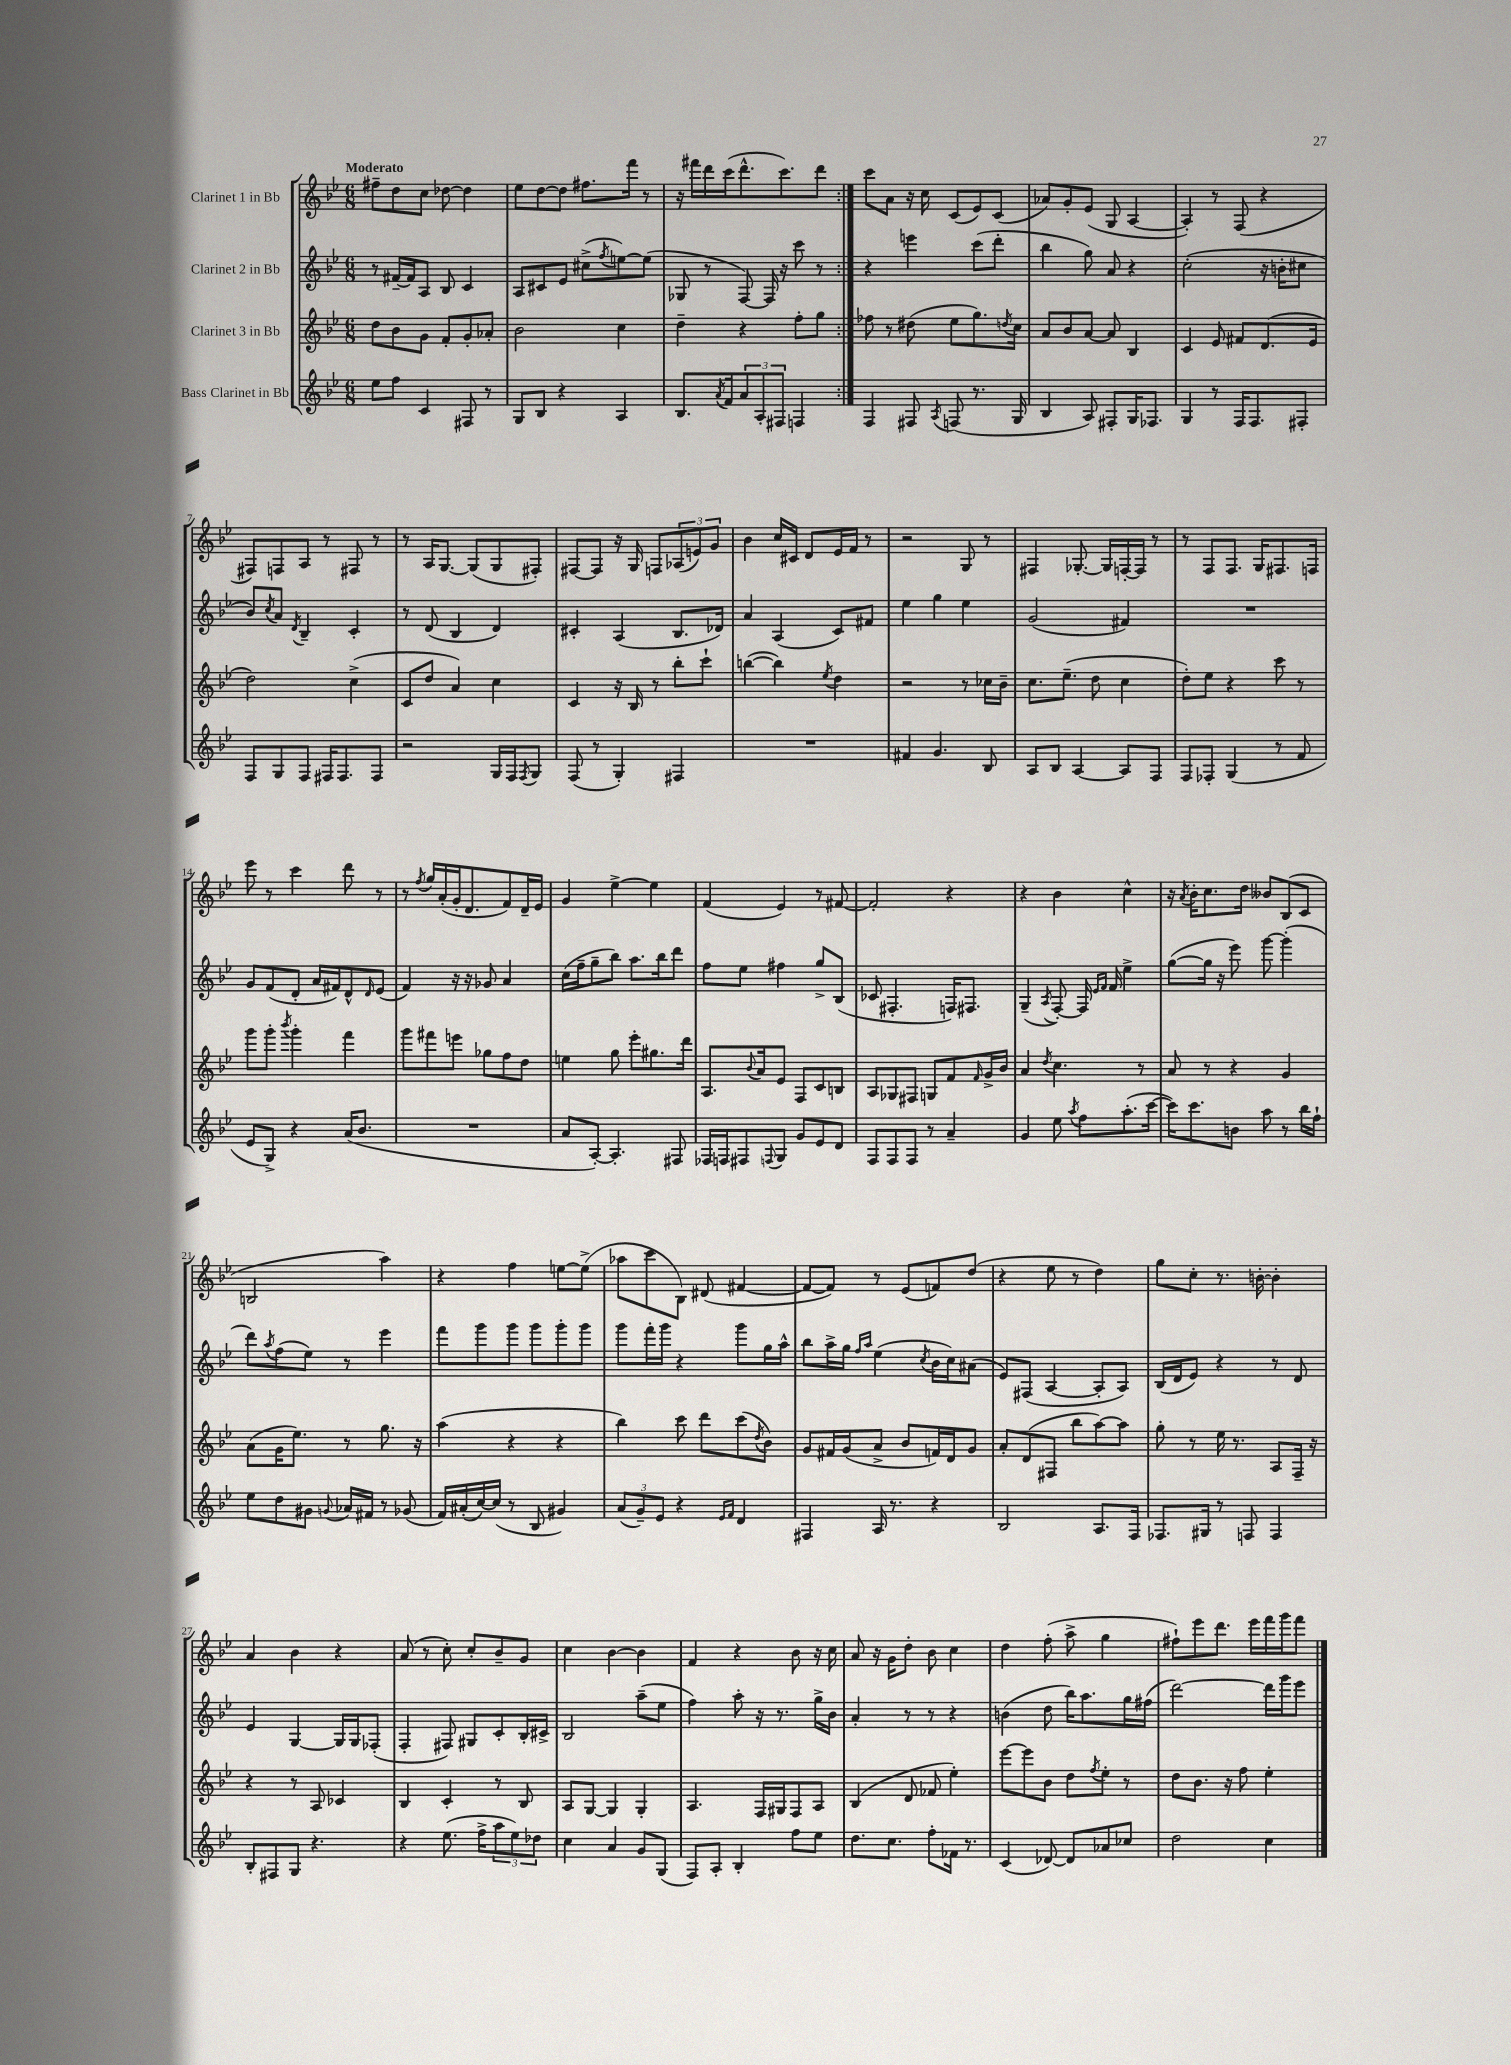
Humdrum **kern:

**kern	**kern	**kern	**kern
*staff4	*staff3	*staff2	*staff1
*clefG2	*clefG2	*clefG2	*clefG2
*k[b-e-]	*k[b-e-]	*k[b-e-]	*k[b-e-]
*M6/8	*M6/8	*M6/8	*M6/8
8ee-	8dd	8r	8ff#~
8ff	8b-	[16f#~	8dd
.	.	16f#]	.
4c	8g	8A	8cc
.	8f'	8B-	[8dd-
8F#	8g'	4c	4dd-]
8r	8a-'	.	.
=	=	=	=
8G	2b-	8A	8ee-
8B-	.	8c#	[8dd
4r	.	8e-	8dd]
.	.	(8cc#^	8.ff#
.	.	8qff	.
4A	4cc	[8ee)	.
.	.	.	16fff
.	.	(8ee]	8r
=	=	=	=
8.B-	4dd~	8G-	16r
.	.	.	16fff#
.	.	8r	16ddd
8qa	.	.	.
16f	.	.	(16ccc
12a	4r	[8F)	8.ddd^^
12A'	.	.	.
.	.	16F]	.
12F#	.	.	.
.	.	16r	8.ccc)
4F	8ff'	8ccc	.
.	8gg	8r	8ddd
=:|!	=:|!	=:|!	=:|!
4F	8ff-	4r	8ccc
.	8r	.	8a
8F#	(8dd#	4eee	16r
.	.	.	16cc
8qA	.	.	.
(8F	8ee-	.	(8c
8.r	8.gg)	(8ccc	8e-)
.	.	8ddd'	(8c
.	8qdd	.	.
16G	16cc	.	.
=	=	=	=
4B-	8a	4bb-	8a-)
.	8b-	.	8g'
8A)	[8a	8gg)	(8e-
8F#'	8a]	8a	8G
16G	4B-	4r	[4A
8.F-	.	.	.
=	=	=	=
4G	4c	(2cc'	4A'])
8r	8e-	.	8r
16F	8f#	.	(8F
8.F	.	.	.
.	(8.d	16r	4r
.	.	16b'	.
8F#'	.	8cc#	.
.	16e-	.	.
=	=	=	=
8F	2dd)	8b-)	8F#)
.	.	8qcc	.
8G	.	8a	8F
.	.	8qd	.
8F	.	4B-~	8A
16F#	.	.	8r
8.F#	.	.	.
.	(4cc^	4c'	8F#
8F#	.	.	8r
=	=	=	=
2r	8c	8r	8r
.	8dd	(8d	16A
.	.	.	[8.G
.	4a)	4B-	.
.	.	.	(8G]
16G	4cc	4d)	8G
16F	.	.	.
8qF	.	.	.
8G	.	.	8F#')
=	=	=	=
(8F	4c	4c#'	[8F#
8r	.	.	8F#]
4G')	16r	(4A	16r
.	16B-	.	16G
.	8r	.	8F
4F#	8bb-'	8.B-	(12A-
.	.	.	12e)
.	8ccc`	.	.
.	.	.	12g
.	.	16d-)	.
=	=	=	=
2.r	([4bb	4a	4b-
.	4bb])	(4A	16cc
.	.	.	16c#
.	.	.	8d
.	8qee-	.	.
.	4dd	8c)	16e-
.	.	.	16f
.	.	8f#	8r
=	=	=	=
4f#	2r	4ee-	2r
4.g	.	4gg	.
.	8r	4ee-	8G
8B-	16cc-	.	8r
.	16b-~	.	.
=	=	=	=
8A	8.cc	(2g	4F#
8B-	.	.	.
.	(8.ee-~	.	.
[4A	.	.	[8.G-'
.	8dd	.	.
.	.	.	16G-]
8A]	4cc	4f#)	[16F'
.	.	.	16F]
8F	.	.	8r
=	=	=	=
8F	8dd')	2.r	8r
8F-'	8ee-	.	8F
(4G	4r	.	8.F
.	.	.	16G
8r	8ccc	.	8.F#
8f	8r	.	.
.	.	.	16F
=	=	=	=
8e-	8ggg	8g	8eee-
8G^)	8ggg'	(8f	8r
.	8qbbb-	.	.
4r	4ggg'	8d'	4ccc
.	.	16a	.
.	.	16f#)	.
(16a	4fff	8d^^	8ddd
8.b-	.	.	.
.	.	16qqd	.
.	.	(8e-	8r
=	=	=	=
2.r	8ggg	4f)	8r
.	.	.	8qff
.	8fff#	.	16gg
.	.	.	(16a'
.	8eee	16r	16g'
.	.	16r	8.d
.	8gg-	8g-	.
.	8ff	4a	8f)
.	8dd	.	16d~
.	.	.	16e-
=	=	=	=
8a	4ee	(16cc	4g
.	.	16ff~	.
[8A')	.	8gg~	.
4.A']	8gg	8bb-)	[4ee-^
.	8eee-'	8.aa	.
.	8.gg#	.	4ee-]
.	.	16bb-	.
8F#	.	8ddd	.
.	16ddd	.	.
=	=	=	=
16F-	8.A	8ff	(4f
16F	.	.	.
8F#	.	8ee-	.
.	8qqb-	.	.
.	16a	.	.
8qqF	.	.	.
8G	8e-	4ff#	4e-)
8g	8F	.	.
8e-	8c	8gg^	8r
8d	8B	(8B-	[8f#
=	=	=	=
8F	8A	8c-	2f#']
8F	8G-	4.F#'	.
8F	8F#	.	.
8r	8G	.	.
4a~	8f	16F)	4r
.	.	8.F#	.
.	16qqf	.	.
.	16g^	.	.
.	16b-	.	.
=	=	=	=
4g	4a	(4G~	4r
.	8qdd	8qA	.
8ee-	4.cc	[8F')	4b-
8qaa	.	.	.
8ff	.	16F]	.
.	.	16qqe-	.
.	.	16qqf	.
.	.	16f	.
(8.aa'	.	4ee-^	4cc^^
.	8r	.	.
[16ccc	.	.	.
=	=	=	=
16ccc])	8a	([8gg	16r
.	.	.	8qa
8.ccc	.	.	16b-'
.	8r	16gg]	8.cc
.	.	16r	.
8b	4r	8eee-)	.
.	.	.	16dd
8aa	.	[8ggg	8b--
8r	4g	(4ggg']	(8B-
16bb-	.	.	8c
16ff`	.	.	.
=	=	=	=
8ee-	(8a	8ddd)	2B
.	.	8qaa	.
8dd	16g	(8ff	.
.	8.ee-)	.	.
8g#	.	8ee-)	.
8qqg	.	.	.
16a-	8r	8r	.
16f#	.	.	.
8r	8.gg	4eee-	4aa)
(8g-	.	.	.
.	16r	.	.
=	=	=	=
16f)	(4aa	8fff	4r
(16a#'	.	.	.
[16cc)	.	8ggg	.
(16cc]	.	.	.
8r	4r	8ggg	4ff
8B-	.	8ggg	.
4g#)	4r	8ggg'	[8ee
.	.	8ggg	(8ee^]
=	=	=	=
(12a	4bb-)	8ggg	8aa-
12g~)	.	.	.
.	.	16fff'	8ccc
12e-	.	.	.
.	.	16ggg	.
4r	8ccc	4r	8B-)
.	8ddd	.	(8d#
16qqe-	.	.	.
16qqf	.	.	.
4d	(8ccc	8ggg	[4f#
.	8qdd	.	.
.	8b-)	16gg	.
.	.	16aa^^	.
=	=	=	=
4F#	8g	8bb-	8f#_
.	16f#	16aa^	8f#])
.	(16g	16gg	.
.	.	16qqff	.
.	.	16qqaa	.
16A	8a^	(4ee-	8r
8.r	.	.	.
.	8b-	.	(8e-
.	.	8qcc	.
4r	16f)	16b-	8f)
.	16d	16cc)	.
.	8g	(8a#	(8dd
=	=	=	=
2B-	8a'	8e-)	4r
.	(8d	(8F#	.
.	8F#	[4A	8ee-
.	8bb-	.	8r
8.A	[8aa)	8A']	4dd)
.	8aa]	8A)	.
16F	.	.	.
=	=	=	=
8.F-	8gg'	(16B-	8gg
.	.	16d	.
.	8r	8e-)	8cc'
16G#	.	.	.
8r	16ee-	4r	8.r
.	8.r	.	.
8F	.	.	.
.	.	.	[16b'
4F	8A	8r	4b']
.	16F~	8d	.
.	16r	.	.
=	=	=	=
8B-'	4r	4e-	4a
8F#	.	.	.
8G	8r	[4G	4b-
4.r	8A	.	.
.	4c-	16G]	4r
.	.	16G	.
.	.	(8F-'	.
=	=	=	=
4r	4B-	4F'	(8a
.	.	.	8r
(8.ee-	4c'	8F#)	8cc')
.	.	8G#	8cc'
16ff^	.	.	.
12aa	8r	8c'	8b-~
12ee-)	.	.	.
.	8B-	16B-'	8g
12dd-	.	.	.
.	.	16c#^	.
=	=	=	=
4cc	8A	2B-	4cc
.	[8G	.	.
4a	4G]	.	[4b-
8g	4G'	(8aa~	4b-]
(8G	.	8ee-	.
=	=	=	=
8F)	4.A	4ff)	4f
8A'	.	.	.
4B-'	.	8aa'	4r
.	16F	16r	.
.	16G#	8.r	.
8ff	8F	.	8b-
8ee-	8A	16gg^	16r
.	.	16b-	16cc
=	=	=	=
8.dd	(4B-	4a'	8a
.	.	.	16r
8.cc	.	.	16g
.	8d	8r	8dd'
8ff'	8f-	8r	8b-
16f-	4ee-')	4r	4cc
8.r	.	.	.
=	=	=	=
(4c	[8eee-	(4b	4dd
.	8eee-]	.	.
[8d-)	8b-	8dd	(8ff'
8d-]	8dd	16bb-)	8aa^
.	.	8.aa	.
.	8qff	.	.
8a-	8ee-'	.	4gg
8cc-	8r	16gg	.
.	.	(16ff#	.
=	=	=	=
2dd	8dd	[2ddd)	8ff#`)
.	8.b-	.	8eee-
.	.	.	8.ddd
.	16r	.	.
.	8ff	.	.
.	.	.	16eee-
4cc	4ee-'	16ddd]	16fff
.	.	16ggg	16ggg
.	.	8eee-	8fff
==	==	==	==
*-	*-	*-	*-
